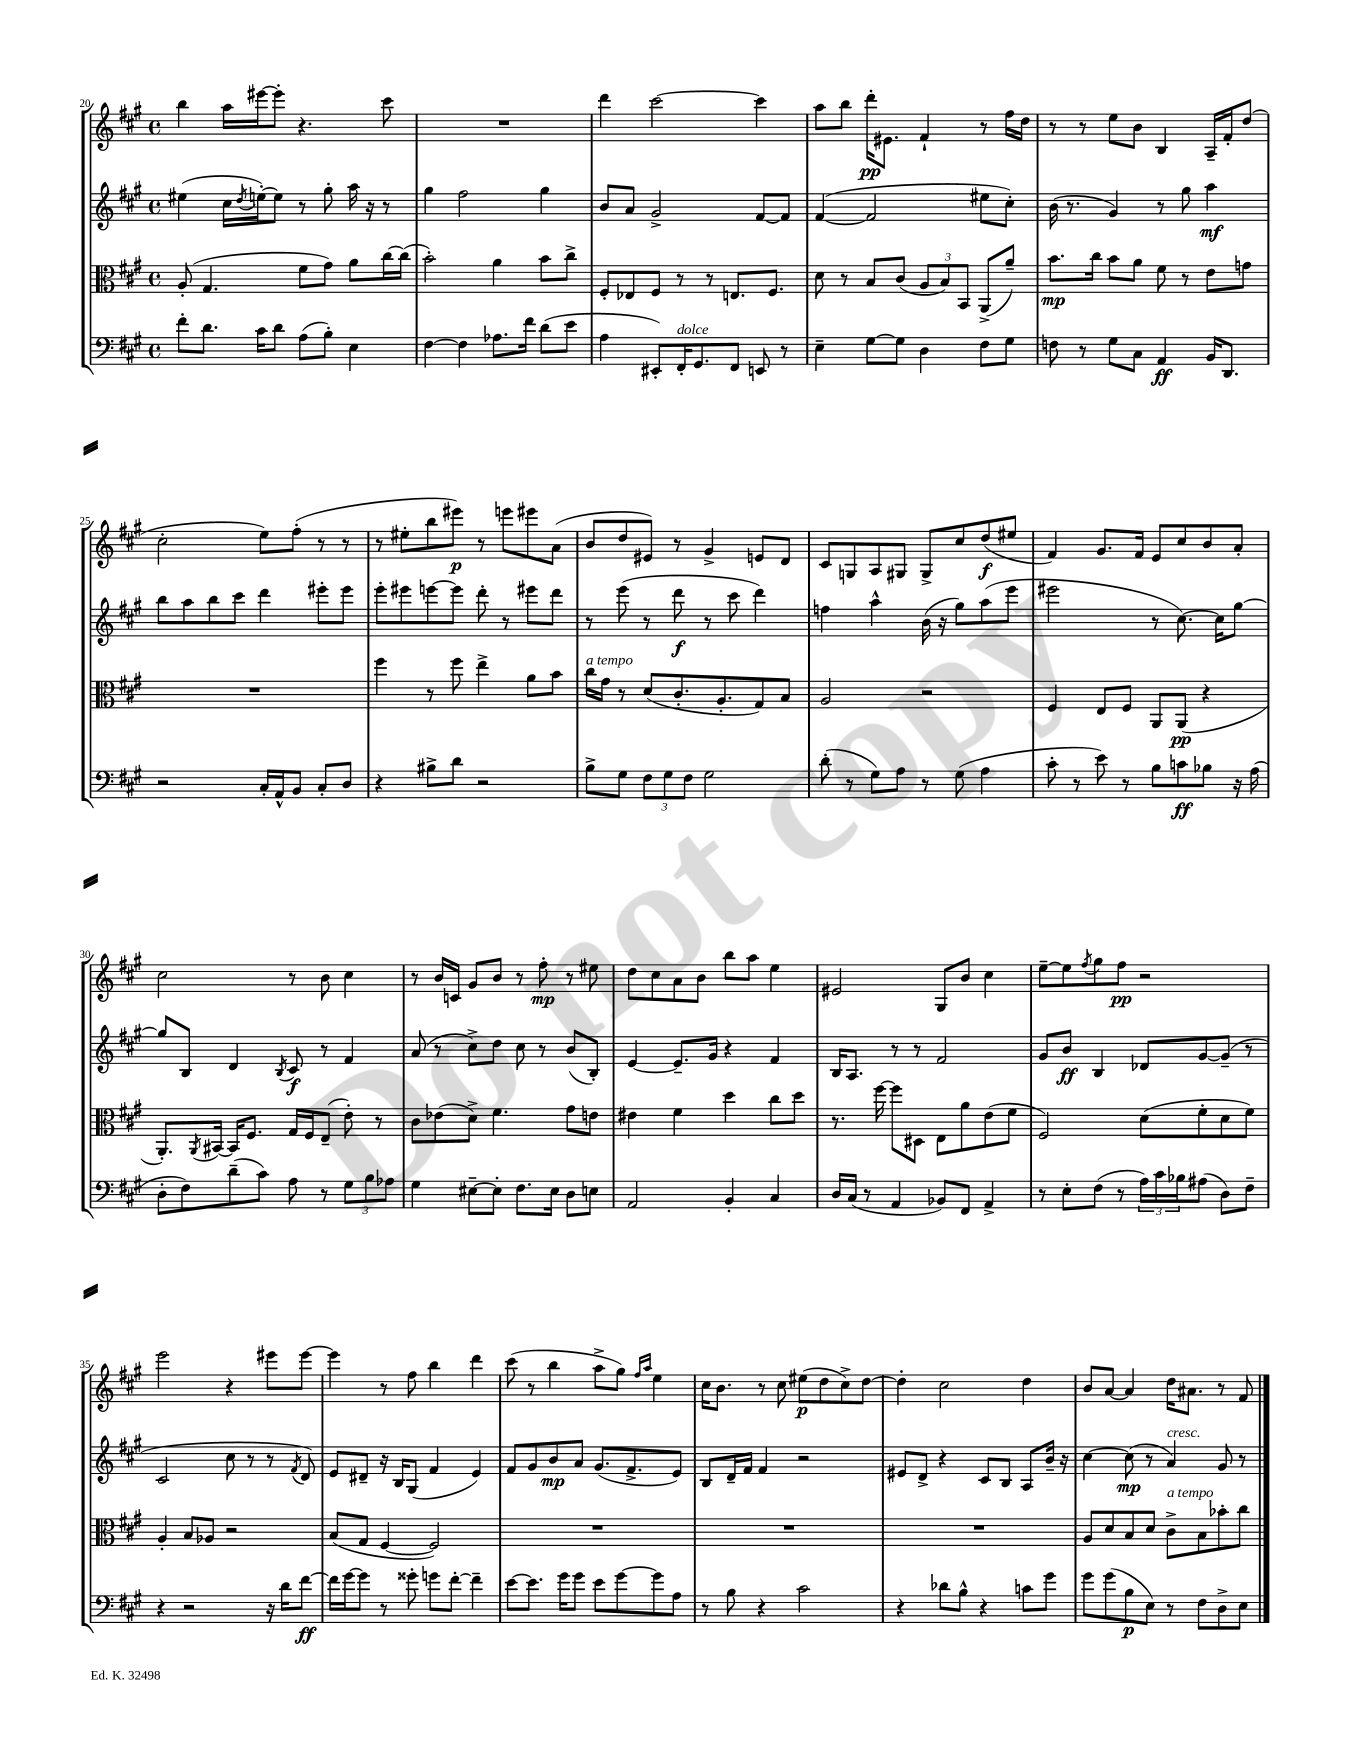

**kern	**kern	**kern	**kern
*staff4	*staff3	*staff2	*staff1
*clefF4	*clefC3	*clefG2	*clefG2
*k[f#c#g#]	*k[f#c#g#]	*k[f#c#g#]	*k[f#c#g#]
*M4/4	*M4/4	*M4/4	*M4/4
*met(c)	*met(c)	*met(c)	*met(c)
8f#'	(8A'	(4ee#	4bb
8.d	4.G#	.	.
.	.	16cc#	16aa
.	.	8qdd	.
16c#	.	[16ee')	[16eee#
8d	.	8ee]	8eee#']
(8A	8f#	8r	4.r
8B')	8g#)	8gg#'	.
4E	8a	16aa	.
.	.	16r	.
.	[16cc#	8r	8ccc#
.	(16cc#]	.	.
=	=	=	=
[4F#	2b')	4gg#	1r
4F#]	.	2ff#	.
8.A-	4a	.	.
16f#	.	.	.
(8d	8b	4gg#	.
8e	8cc#^	.	.
=	=	=	=
4A	8F#'	8b	4ddd
.	8E-	8a	.
8EE#')	8F#	2g#^	[2ccc#
16FF#'	8r	.	.
8.GG#	.	.	.
.	8r	.	.
8FF#	8.E	.	.
8EE	.	[8f#	4ccc#]
.	8.F#	.	.
8r	.	8f#]	.
=	=	=	=
4E~	8d	([4f#	8aa
.	8r	.	8bb
[8G#	8B	2f#]	16ddd'
.	.	.	8.e#
8G#]	(8c#	.	.
4D	12A	.	4f#`
.	12B)	.	.
.	12BB	.	.
8F#	(8AA^	8ee#	8r
8G#	8a~)	8cc#')	16ff#
.	.	.	16dd
=	=	=	=
8F	8.b	(16b	8r
.	.	8.r	.
8r	.	.	8r
.	16cc#	.	.
8G#	8b	4g#)	8ee
8C#	8a	.	8b
4AA	8f#	8r	4B
.	8r	8gg#	.
16BB	8e	4aa	16A~
8.DD	.	.	16f#'
.	8g	.	(8dd
=	=	=	=
2r	1r	8bb	2cc#'
.	.	8aa	.
.	.	8bb	.
.	.	8ccc#	.
16C#'	.	4ddd	8ee)
16AA^^	.	.	.
8BB	.	.	(8ff#'
8C#'	.	8eee#'	8r
8D	.	8eee#	8r
=	=	=	=
4r	4ff#	8eee'	8r
.	.	8eee#	8ee#'
8B#^	8r	[8eee	8bb
8d	8ff#	8eee]	8eee#)
2r	4ee^	8ddd'	8r
.	.	8r	8eee
.	8a	8eee#	8eee#
.	8b	8ddd	(8a
=	=	=	=
8B^	16cc#	8r	8b
.	16g#	.	.
8G#	8r	(8eee	8dd
12F#	(8d	8r	8e#)
12G#	.	.	.
.	8.c#'	8ddd	8r
12F#	.	.	.
2G#	.	8r	4g#^
.	8.A'	.	.
.	.	8ccc#	.
.	8G#)	4ddd)	8e
.	8B	.	8d
=	=	=	=
(8d'	2A	4ff	8c#
8r	.	.	8G
8G#)	.	4aa^^	8A
8A	.	.	8G#
8r	2r	(16b	8G#^
.	.	16r	.
(8G#	.	8gg#)	8cc#
4A	.	(8aa	(8dd
.	.	8eee	8ee#
=	=	=	=
8c#'	4F#	2eee#	4f#)
8r	.	.	.
8e)	8E	.	8.g#
8r	8F#	.	.
.	.	.	16f#
8B	8AA	8r	8e
8c	(8AA	[8.cc#)	8cc#
8B-	4r	.	8b
.	.	16cc#]	.
16r	.	[8gg#	8a'
(16A	.	.	.
=	=	=	=
8D'	8.AA')	8gg#]	2cc#
8F#)	.	8B	.
.	8qAA	.	.
.	[16BB#	.	.
(8d~	16BB#]	4d	.
.	8.F#	.	.
8c#)	.	.	.
.	.	8qB	.
8A	16G#	8c#	8r
.	16F#	.	.
8r	(8E~	8r	8b
12G#	8e')	4f#	4cc#
12B	.	.	.
.	8r	.	.
12A-	.	.	.
=	=	=	=
4G#	8c#	(8a	8r
.	(8e-	8r	16b
.	.	.	16c
[8E#~	8d^)	8cc#^)	8g#
8E#']	4.f#	8dd	8b
8.F#	.	8cc#	8r
.	.	8r	8ff#'
16E#	.	.	.
8D	8g#	(8b	8r
8E	8e	8B')	8ee#
=	=	=	=
2AA	4e#	[4e	8dd
.	.	.	8cc#
.	4f#	8.e~]	8a
.	.	.	8b
.	.	16g#	.
4BB'	4dd	4r	8bb
.	.	.	8aa
4C#	8cc#	4f#	4ee
.	8dd	.	.
=	=	=	=
16D	8.r	16B	2e#
(16C#	.	8.A	.
8r	.	.	.
.	[16ff#	.	.
4AA	8ff#]	8r	.
.	8D#	8r	.
8BB-)	8E	2f#	8G#
8FF#	8a	.	8b
4AA^	(8e	.	4cc#
.	8f#	.	.
=	=	=	=
8r	2F#)	8g#	[8ee~
8E'	.	8b	8ee]
.	.	.	8qff#
(8F#	.	4B	8gg#
8r	.	.	8ff#
24A)	(8d	8d-	2r
24c#	.	.	.
24B-	.	.	.
(8A#	8f#'	[8g#	.
8D)	8d	(8g#~]	.
8F#~	8f#)	8r	.
=	=	=	=
4r	4A'	2c#	2eee
2r	8B	.	.
.	8A-	.	.
.	2r	8cc#	4r
.	.	8r	.
16r	.	8r	8eee#
16d	.	.	.
.	.	8qf#	.
[8f#	.	8d)	[8eee#
=	=	=	=
16f#]	(8B	8e	4eee#]
[16g#	.	.	.
8g#]	8G#	8d#~	.
8r	[4F#	16r	8r
.	.	16B	.
8g##'	.	(8G#	8ff#
8g	2F#])	4f#	4bb
[8f#'	.	.	.
4f#~]	.	4e)	4ddd
=	=	=	=
[8e	1r	8f#	(8ccc#
8.e]	.	8g#	8r
.	.	8b	4bb
16g#	.	.	.
8g#	.	8a	.
8e	.	(8.g#	8aa^
[8g#	.	.	8gg#)
.	.	8.f#^	.
.	.	.	16qqff#
.	.	.	16qqaa
8g#]	.	.	4ee
8A	.	8e)	.
=	=	=	=
8r	1r	8B	16cc#
.	.	.	8.b
8B	.	16d~	.
.	.	16f#	.
4r	.	4f#	8r
.	.	.	8cc#
2c#	.	2r	(8ee#
.	.	.	8dd
.	.	.	8cc#^)
.	.	.	[8dd
=	=	=	=
4r	1r	8e#	4dd']
.	.	8d^	.
8d-	.	4r	2cc#
8B^^	.	.	.
4r	.	8c#	.
.	.	8B	.
8c	.	8A	4dd
8g#	.	16b~	.
.	.	16r	.
=	=	=	=
8g#	8A	[4cc#	8b
(8g#	8d	.	[8a
8B	8B	(8cc#]	4a]
8E)	8d	8r	.
8r	8c#^	4a)	16dd
.	.	.	8.a#
8F#	8B	.	.
8D^	8b-'	8g#	8r
8E	8cc#	8r	8f#
==	==	==	==
*-	*-	*-	*-
